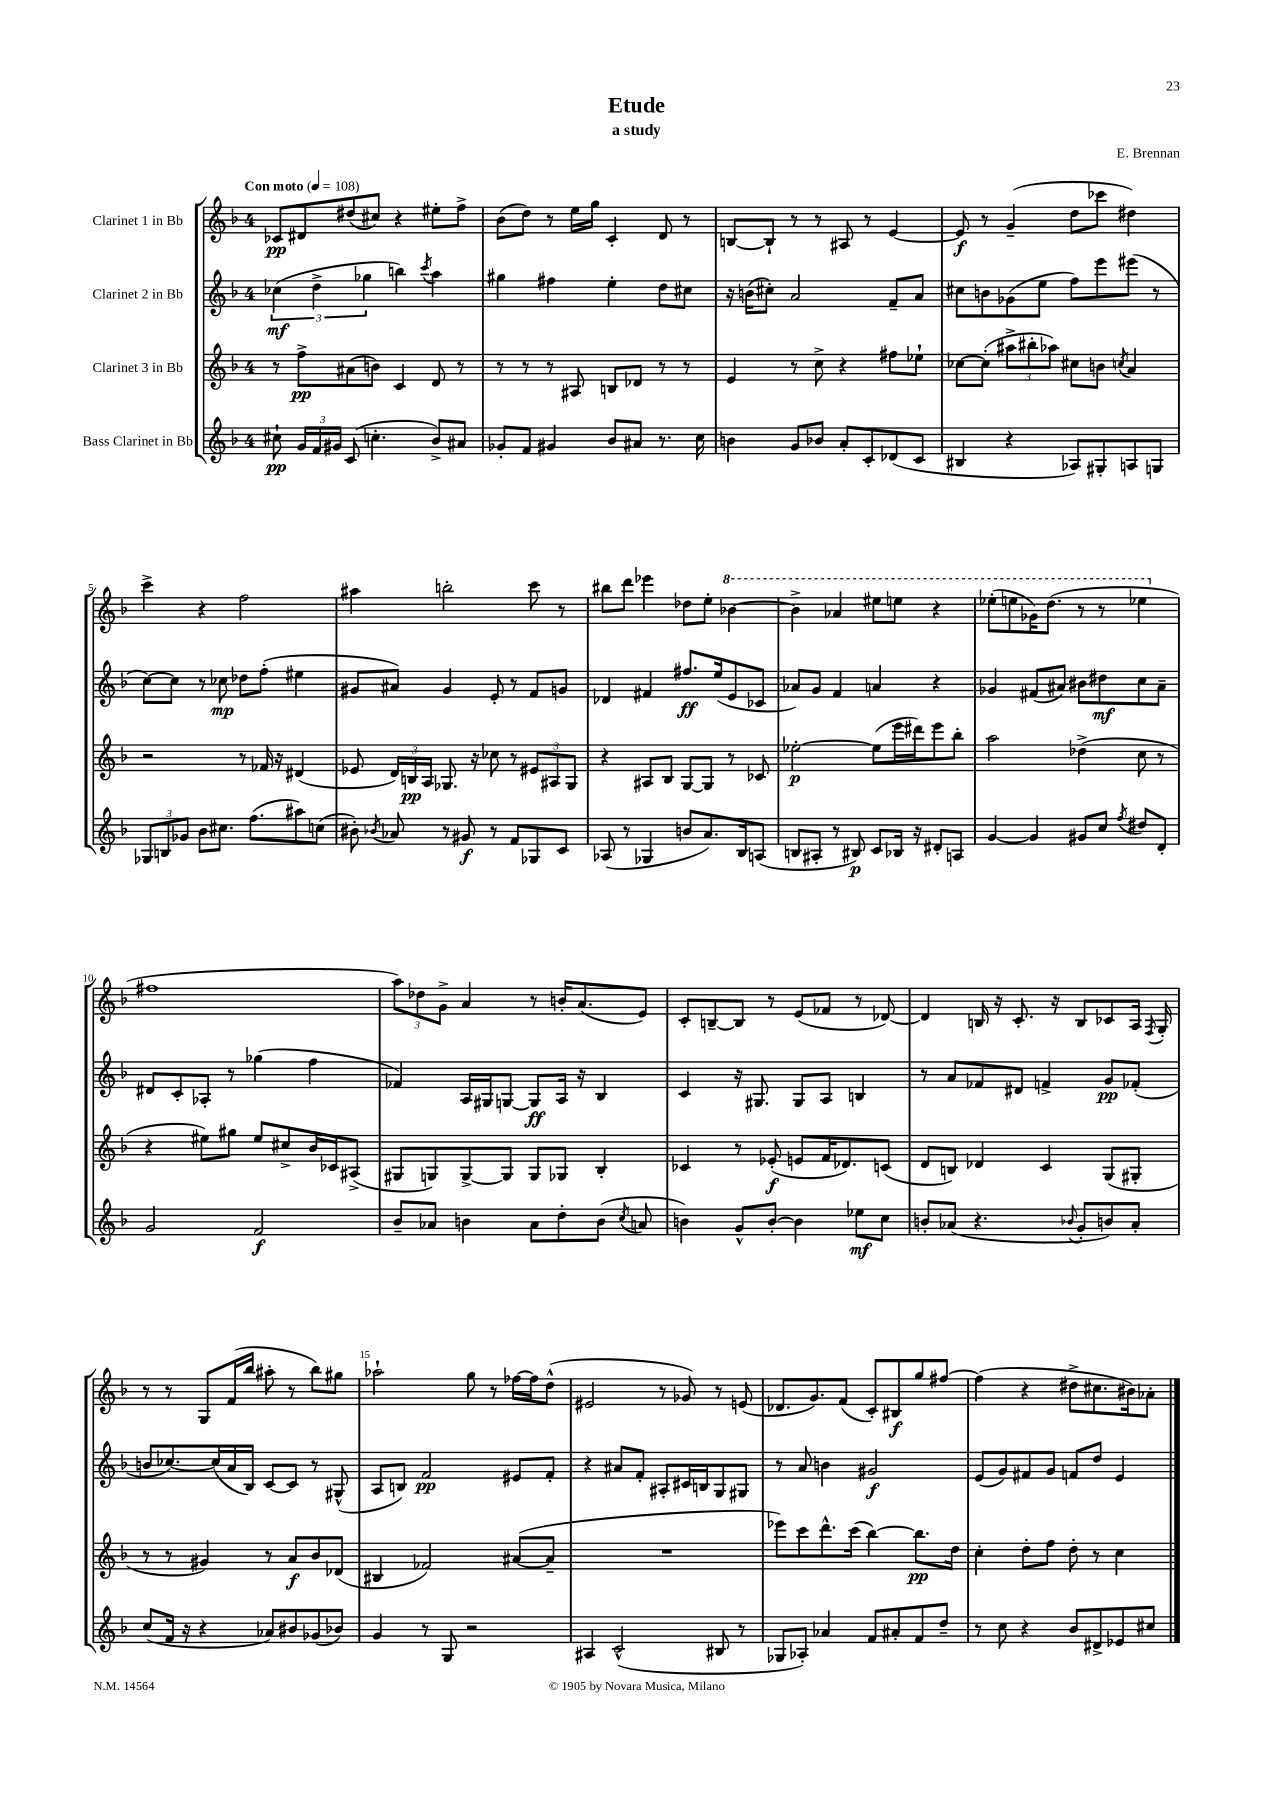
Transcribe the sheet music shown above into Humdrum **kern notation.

**kern	**kern	**kern	**kern
*staff4	*staff3	*staff2	*staff1
*clefG2	*clefG2	*clefG2	*clefG2
*k[b-]	*k[b-]	*k[b-]	*k[b-]
*M4/4	*M4/4	*M4/4	*M4/4
*MM108	*MM108	*MM108	*MM108
8cc#`	8r	(6cc-	8c-
24g	8ff^	.	8d#
24f	.	6dd^	.
24g#	.	.	.
(8c	(8a#	.	(8dd#
.	.	6gg-	.
4.cc'	8b)	.	8cc#)
.	4c	4bb)	4r
.	.	8qccc	.
8b-^)	8d	4aa	8ee#'
8a#	8r	.	8ff^
=	=	=	=
8g-'	8r	4gg#	(8b-
8f	8r	.	8dd)
4g#	8r	4ff#	8r
.	8A#	.	16ee
.	.	.	16gg
8b-	8B	4ee'	4c'
8a#	8d-	.	.
8.r	8r	8dd	8d
.	8r	8cc#	8r
16cc	.	.	.
=	=	=	=
4b	4e	16r	[8B
.	.	(16b	.
.	.	8cc#')	8B`]
8g	8r	2a	8r
8b-	8cc^	.	8r
8a'	4r	.	8A#
8c'	.	.	8r
(8d-	8ff#	8f~	[4e
8c	8ee-`	8a	.
=	=	=	=
4B#	[8cc-	8cc#	8e]
.	(8cc-']	8b	8r
4r	12aa#^	(8g-	(4g~
.	12bb#'	.	.
.	.	8ee	.
.	12aa-)	.	.
8A-)	8cc#	8ff)	8dd
8G#'	8b	8eee	8ccc-
.	8qcc	.	.
8A	4a	(8eee#	4dd#)
8G	.	8r	.
=	=	=	=
12G-	2r	[8cc)	4ccc^
12B	.	.	.
.	.	8cc]	.
12g-	.	.	.
8b-	.	8r	4r
8.cc#	.	8cc-	.
.	8r	8dd-	2ff
(8.ff	.	.	.
.	16f-	(8ff'	.
.	16r	.	.
8aa#)	(4d#	4ee#	.
(8cc	.	.	.
=	=	=	=
8b#')	8e-	8g#	4aa#
8qb-	.	.	.
8a-	24d)	8a#)	.
.	24B	.	.
.	24A	.	.
8r	8.G-	4g#	2bb'
8g#	.	.	.
.	16r	.	.
8r	8cc-	8e'	.
8f	8r	8r	.
8G-	12e#	8f	8ccc
.	12A#	.	.
8c	.	8g	8r
.	12G-	.	.
=	=	=	=
(8A-	4r	4d-	8bb#
8r	.	.	8ddd
4G-	8A#	4f#	4eee-
.	8B-	.	.
8b	[8G	8.ff#	8dd-
8.a)	8G]	.	8ee'
.	.	(16ee	.
.	8r	8e	[4bb-
16B-	.	.	.
(8A	8c-	8c-	.
=	=	=	=
8B	[2ee-'	8a-)	4bb-^]
8A#'	.	8g	.
8r	.	4f	4aa-
8B#)	.	.	.
8c	(8ee-]	4a	8eee#
16B-	16eee	.	8eee
16r	16ddd#)	.	.
8d#'	8eee	4r	4r
8A	8bb-'	.	.
=	=	=	=
[4g	2aa	4g-	(8eee-'
.	.	.	8eee
4g]	.	(8f#	16gg-)
.	.	.	(8.ddd
.	.	8a#)	.
8g#	(4dd-^	8b#	8r
8cc	.	8dd#	8r
8qff	.	.	.
8dd#	8cc	8cc	4eee-
8d'	8r	8a#~	.
=	=	=	=
2g	4r	8d#	1ff#
.	.	8c'	.
.	8ee#)	8A-'	.
.	8gg#	8r	.
2f	8ee#	(4gg-	.
.	8cc#^	.	.
.	16b-	4ff	.
.	16c-	.	.
.	(8A#^	.	.
=	=	=	=
8b-~	8G#	4f-)	12aa)
.	.	.	12dd-
8a-	8G)	.	.
.	.	.	12g^
4b	[8G^	16A	4a
.	.	16G#	.
.	8G]	[8G	.
8a-	8G	8G]	8r
8dd'	8G-	16A	16b'
.	.	16r	(8.a
(8b	4B-'	4B-	.
8qcc	.	.	.
8a	.	.	8e)
=	=	=	=
4b)	4c-	4c	8c'
.	.	.	[8B~
8g^^	8r	16r	8B]
.	.	8.G#	.
[8b'	(8e-'	.	8r
4b]	8e	8G#	(8e
.	16f	8A	8f-
.	8.d-)	.	.
8ee-	.	4B	8r
8cc	(8c	.	[8d-)
=	=	=	=
8b'	8d	8r	4d-]
(8a-	8B)	8a	.
4.r	4d-	8f-	16B
.	.	.	16r
.	.	8d#	8.c'
.	4c	4f^	.
.	.	.	16r
8qqb-	.	.	.
8g'	.	.	8B
8b)	(8G	8g	8c-
8a-'	8G#'	(8f-'	16A
.	.	.	8qF
.	.	.	16G'
=	=	=	=
(8cc	8r	8b	8r
16f	8r	[8.cc-)	8r
16r	.	.	.
4r	4g#)	.	8G
.	.	(16cc-]	.
.	.	16a	(16f
.	.	16B-)	16bb-
8a-)	8r	[8c	8aa#'
8b#	8a	8c]	8r
(8g-	8b-	8r	8bb-)
8b-)	(8d-	(8G#^^	8gg#
=	=	=	=
4g	4B#	8A	2aa-`
.	.	8B)	.
8r	2f-)	2f	.
8G	.	.	.
2r	.	.	8gg
.	.	.	8r
.	([8a#	8e#	[16ff-
.	.	.	16ff-]
.	8a#~]	8f'	(8dd^^
=	=	=	=
4A#	1r	4r	2e#
(2c^^	.	8a#	.
.	.	8f'	.
.	.	8A#'	8r
.	.	16c#	8g-)
.	.	16B	.
8B#	.	8G	8r
8r	.	8G#	(8e
=	=	=	=
8G-	8eee-)	8r	8.d-
8A-')	8ccc	8a	.
.	.	.	8.g)
4a-	8.ddd^^	4b	.
.	.	.	(8f
.	(16ccc	.	.
8f	[4bb-)	2g#	8c')
8a#'	.	.	8B#
8f	8.bb-]	.	8gg
8dd~	.	.	[8ff#
.	16dd	.	.
=	=	=	=
8r	4cc'	(8e	(4ff#]
8cc	.	8g)	.
4r	8dd'	8f#	4r
.	8ff	8g	.
8b-	8dd'	8f	8dd#^
8d#^	8r	8dd	8.cc#
8e-	4cc	4e	.
.	.	.	16b#)
8cc#	.	.	8a-'
==	==	==	==
*-	*-	*-	*-
